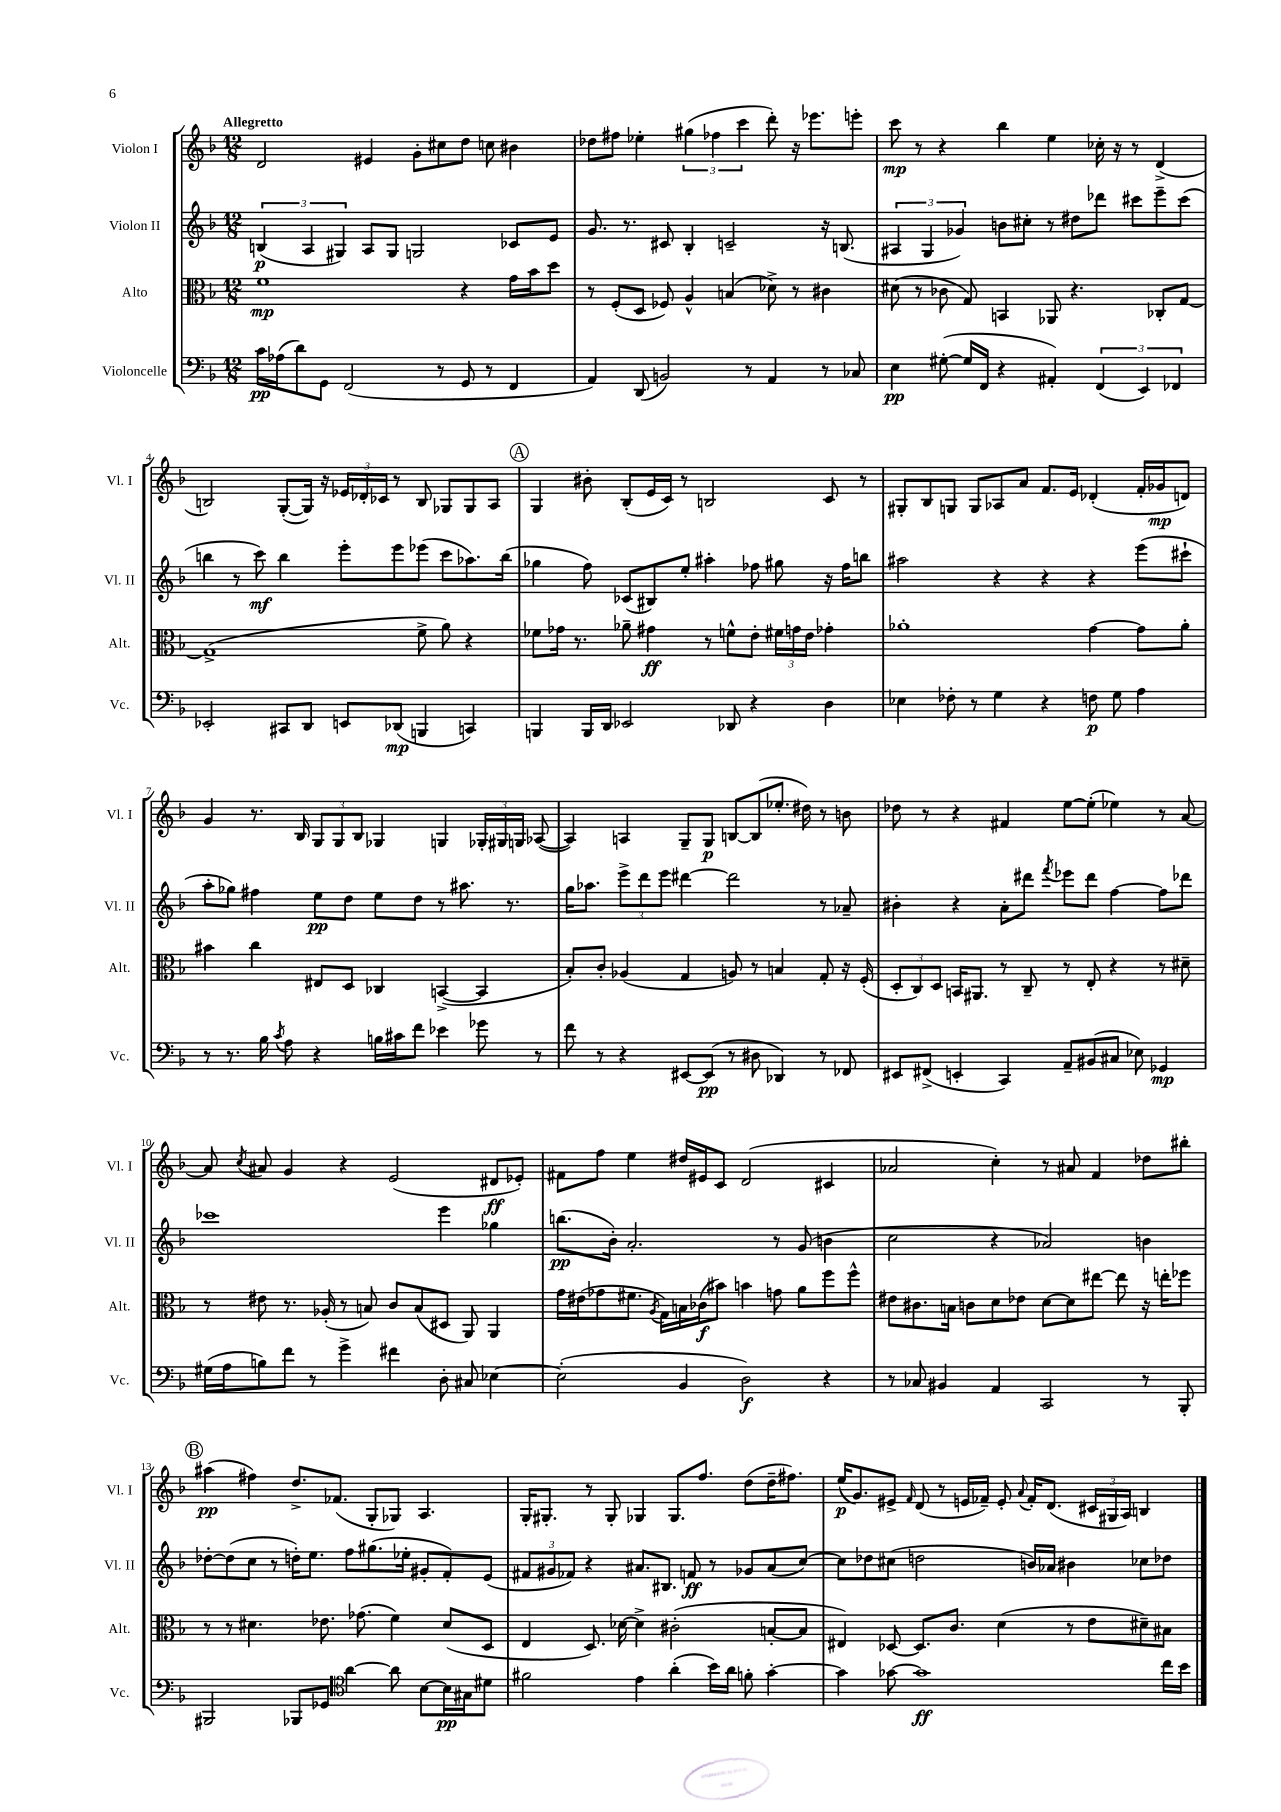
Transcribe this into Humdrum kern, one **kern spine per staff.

**kern	**dynam	**kern	**dynam	**kern	**dynam	**kern	**dynam
*part4	*part4	*part3	*part3	*part2	*part2	*part1	*part1
*staff4	*staff4	*staff3	*staff3	*staff2	*staff2	*staff1	*staff1
*I"Violoncelle	*	*I"Alto	*	*I"Violon II	*	*I"Violon I	*
*I'Vc.	*	*I'Alt.	*	*I'Vl. II	*	*I'Vl. I	*
*clefF4	*	*clefC3	*	*clefG2	*	*clefG2	*
*k[b-]	*	*k[b-]	*	*k[b-]	*	*k[b-]	*
*M12/8	*	*M12/8	*	*M12/8	*	*M12/8	*
=1	=1	=1	=1	=1	=1	=1	=1
!	!	!	!	!	!	!LO:TX:a:B:t=Allegretto	!
16c\LL	pp	1f	mp	(6Bn/	p	2d/	.
(16A-X\J	.	.	.	.	.	.	.
8d\)	.	.	.	.	.	.	.
.	.	.	.	6A/	.	.	.
8GG\J	.	.	.	.	.	.	.
.	.	.	.	6G#X/)	.	.	.
(2FF/	.	.	.	.	.	.	.
.	.	.	.	8A/L	.	4e#X/	.
.	.	.	.	8G#/J	.	.	.
.	.	.	.	2Gn/	.	8g'\L	.
8r	.	.	.	.	.	8cc#X\	.
8GG/	.	4r	.	.	.	8dd\J	.
8r	.	.	.	.	.	8ccn\	.
4FF/	.	16g\LL	.	8c-X/L	.	4b#X\	.
.	.	16b-\J	.	.	.	.	.
.	.	8dd\J	.	8e/J	.	.	.
=2	=2	=2	=2	=2	=2	=2	=2
4AA/)	.	8r	.	8.g/	.	8dd-X\L	.
.	.	(8F'/L	.	.	.	8ff#X\J	.
.	.	.	.	8.r	.	.	.
(8DD/	.	8D/J	.	.	.	4ee-X'\	.
2BBn/)	.	8F-X/)	.	8c#X/	.	.	.
.	.	4A^^/	.	4B-'/	.	(6gg#X\	.
.	.	.	.	.	.	6ff-X\	.
.	.	(4Bn/	.	2cn~/	.	.	.
.	.	.	.	.	.	6ccc\	.
8r	.	.	.	.	.	.	.
4AA/	.	8d-X^\)	.	.	.	8ddd'\)	.
.	.	8r	.	.	.	16r	.
.	.	.	.	.	.	8.eee-X\L	.
8r	.	4c#X\	.	16r	.	.	.
.	.	.	.	(8.Bn/	.	.	.
8C-X/	.	.	.	.	.	8eeen'\J	.
=3	=3	=3	=3	=3	=3	=3	=3
4E\	pp	(8d#X\	.	6A#X/	.	8ccc\	mp
.	.	8r	.	.	.	8r	.
.	.	.	.	6G/	.	.	.
([8G#X'\	.	8c-X\	.	.	.	4r	.
.	.	.	.	6g-X/)	.	.	.
16G#/LL]	.	8G/)	.	.	.	.	.
16FF/JJ	.	.	.	.	.	.	.
4r	.	4BBn/	.	8bn\L	.	4bb-\	.
.	.	.	.	8cc#X'\J	.	.	.
4AA#X'/)	.	8AA-X/	.	8r	.	4ee\	.
.	.	4.r	.	8dd#X\L	.	.	.
(6FF/	.	.	.	8ddd-X\J	.	16cc-X'\	.
.	.	.	.	.	.	16r	.
.	.	.	.	8ccc#X\L	.	8r	.
6EE/)	.	.	.	.	.	.	.
.	.	8C-X'/L	.	8eee~\	.	(4d^/	.
6FF-X/	.	.	.	.	.	.	.
.	.	[8G/J	.	(8ccc#\J	.	.	.
!!LO:LB:g=z
=4	=4	=4	=4	=4	=4	=4	=4
2EE-X'/	.	(1G^]	.	4bbn\	.	2Bn/)	.
.	.	.	.	8r	.	.	.
.	.	.	.	8ccc\)	mf	.	.
8CC#X/L	.	.	.	4bb\	.	([8G'/L	.
8DD/J	.	.	.	.	.	16G/Jk])	.
.	.	.	.	.	.	16r	.
8EEn/L	.	.	.	8eee'\L	.	24e-X/LL	.
.	.	.	.	.	.	24d-X'/	.
.	.	.	.	.	.	24c-X/JJ	.
(8DD-X/J	mp	.	.	8eee\	.	8r	.
4BBBn/	.	8f^\	.	(8eee-X\J	.	8B/	.
.	.	8a\)	.	8ccc\L	.	8G-X/L	.
4CCn/)	.	4r	.	8.aa-X\)	.	8G-/	.
.	.	.	.	.	.	8A/J	.
.	.	.	.	(16bb\Jk	.	.	.
!!LO:REH:place=s1:t=A
=5	=5	=5	=5	=5	=5	=5	=5
4BBBn/	.	8f-X\L	.	4gg-X\	.	4G/	.
.	.	16g-X\Jk	.	.	.	.	.
.	.	8.r	.	.	.	.	.
16BBB/LL	.	.	.	8ff\)	.	8b#X'\	.
16DD/JJ	.	.	.	.	.	.	.
2EE-X/	.	8a-X~\	.	(8c-X/L	.	(8B-'/L	.
.	.	4g#X\	ff	8B#X/)	.	16e/L	.
.	.	.	.	.	.	16c/JJ)	.
.	.	.	.	8ee'/J	.	8r	.
.	.	8r	.	4aa#X'\	.	2Bn/	.
8DD-X/	.	8fn^^\L	.	.	.	.	.
4r	.	8e'\J	.	8ff-X\	.	.	.
.	.	24f#X\LL	.	8gg#X\	.	.	.
.	.	24gn\	.	.	.	.	.
.	.	24e\JJ	.	.	.	.	.
4D\	.	4g-X'\	.	16r	.	8c/	.
.	.	.	.	16ff-\KL	.	.	.
.	.	.	.	8bbn\J	.	8r	.
=6	=6	=6	=6	=6	=6	=6	=6
4E-X\	.	1a-X'	.	2aa#X\	.	8G#X'/L	.
.	.	.	.	.	.	8B-/	.
8F-X'\	.	.	.	.	.	8Gn/J	.
8r	.	.	.	.	.	8G/L	.
4G\	.	.	.	4r	.	8A-X/	.
.	.	.	.	.	.	8a/J	.
4r	.	.	.	4r	.	8.f/L	.
.	.	.	.	.	.	16e/Jk	.
8Fn\	p	[4g\	.	4r	.	(4d-X'/	.
8G\	.	.	.	.	.	.	.
4A\	.	8g\L]	.	(8eee\L	.	16f'/LL	.
.	.	.	.	.	.	16g-X/J	mp
.	.	8a-'\J	.	8ccc#X`\J	.	8dn/J)	.
!!LO:LB:g=z
=7	=7	=7	=7	=7	=7	=7	=7
8r	.	4b#X\	.	8aa'\L	.	4g/	.
8.r	.	.	.	8gg-X\J)	.	.	.
.	.	4cc\	.	4ff#X\	.	8.r	.
16B-\	.	.	.	.	.	.	.
8qc/	.	.	.	.	.	.	.
8A\	.	.	.	.	.	.	.
.	.	.	.	.	.	16B-/	.
4r	.	8E#X/L	.	8ee\L	pp	12G/L	.
.	.	.	.	.	.	12G/	.
.	.	8D/J	.	8dd\J	.	.	.
.	.	.	.	.	.	12B-/J	.
16Bn\LL	.	4C-X/	.	8ee\L	.	4G-X/	.
16c#X\J	.	.	.	.	.	.	.
8f\J	.	.	.	8dd\J	.	.	.
4e-X\	.	([4BBn^/	.	8r	.	4Gn/	.
.	.	.	.	8.aa#X\	.	.	.
8g-X\	.	4BB/]	.	.	.	24G-X'/LL	.
.	.	.	.	.	.	24G#X/	.
.	.	.	.	8.r	.	.	.
.	.	.	.	.	.	24Gn/JJ	.
8r	.	.	.	.	.	([8A-X/	.
=8	=8	=8	=8	=8	=8	=8	=8
8f\	.	8B-'/L)	.	16gg\KL	.	4A-/])	.
.	.	.	.	8.aa-X\J	.	.	.
8r	.	8c'/J	.	.	.	.	.
4r	.	(4A-X/	.	12eee^\L	.	4An/	.
.	.	.	.	12ddd\	.	.	.
.	.	.	.	12eee\J	.	.	.
[8EE#X/L	.	4G/	.	[4ddd#X\	.	8G~/L	.
(8EE#/J]	pp	.	.	.	.	8G/J	p
8r	.	8An/)	.	2ddd#\]	.	[8Bn/L	.
8D#X\	.	8r	.	.	.	(8B/]	.
4DD-X/)	.	4Bn/	.	.	.	8.ee-X'/J	.
.	.	.	.	.	.	16dd#X\)	.
8r	.	8G'/	.	8r	.	8r	.
8FF-X/	.	16r	.	8a-X~/	.	8bn\	.
.	.	(16F'/	.	.	.	.	.
=9	=9	=9	=9	=9	=9	=9	=9
8EE#X/L	.	12D'/L	.	4b#X'\	.	8dd-X\	.
.	.	12C/)	.	.	.	.	.
(8FF#X^/J	.	.	.	.	.	8r	.
.	.	12D/J	.	.	.	.	.
4EEn'/	.	16BBn/KL	.	4r	.	4r	.
.	.	8.AA#X/J	.	.	.	.	.
4CC/)	.	8r	.	8a'\L	.	4f#X/	.
.	.	8C~/	.	8ddd#X\J	.	.	.
.	.	.	.	8qfff/	.	.	.
8AA~/L	.	8r	.	8eee-X\L	.	[8ee\L	.
(8BB#X/	.	8E'/	.	8ddd#\J	.	(8ee'\J]	.
8C#X/J	.	4r	.	[4ff\	.	4ee-X\)	.
8E-X\)	.	.	.	.	.	.	.
4GG-X/	mp	8r	.	8ff\L]	.	8r	.
.	.	8d#X~\	.	8ddd-X\J	.	[8a/	.
!!LO:LB:g=z
=10	=10	=10	=10	=10	=10	=10	=10
(16G#X\LL	.	8r	.	1ccc-X	.	8a/]	.
16A\J	.	.	.	.	.	.	.
.	.	.	.	.	.	8qcc/	.
8Bn\)	.	8e#X\	.	.	.	8a#X/	.
8f\J	.	8.r	.	.	.	4g/	.
8r	.	.	.	.	.	.	.
.	.	(16A-X'/	.	.	.	.	.
4g^\	.	8r	.	.	.	4r	.
.	.	8Bn/)	.	.	.	.	.
4f#X\	.	8c/L	.	.	.	(2e/	.
.	.	(8B/	.	.	.	.	.
8D'\	.	8D#X/J	.	4eee\	.	.	.
8C#X/	.	8AA/)	.	.	.	.	.
[4E-X\	.	4AA/	.	4gg-X\	.	8d#X/L	ff
.	.	.	.	.	.	8e-X'/J)	.
=11	=11	=11	=11	=11	=11	=11	=11
(2E-'\]	.	16g\LL	.	(8.bbn\L	pp	8f#X\L	.
.	.	(16e#X\J	.	.	.	.	.
.	.	8g-X\	.	.	.	8ff\J	.
.	.	.	.	16b-'\Jk)	.	.	.
.	.	8.f#X\J	.	2.a'/	.	4ee\	.
.	.	8qA/	.	.	.	.	.
.	.	16G\LL)	.	.	.	.	.
4BB-/	.	16Bn\	.	.	.	16dd#X/LL	.
.	.	(16c-X\J	f	.	.	16e#X/J	.
.	.	8b#X\J)	.	.	.	8c/J	.
2D\)	f	4bn\	.	.	.	(2d/	.
.	.	8gn\	.	8r	.	.	.
.	.	8a\L	.	(8g/	.	.	.
4r	.	8ff\	.	4bn\	.	4c#X/	.
.	.	8ff^^\J	.	.	.	.	.
=12	=12	=12	=12	=12	=12	=12	=12
8r	.	8e#X\L	.	2cc\	.	2a-X/	.
8C-X/	.	8.c#X\	.	.	.	.	.
4BB#X/	.	.	.	.	.	.	.
.	.	16Bn\Jk	.	.	.	.	.
.	.	8cn\L	.	.	.	.	.
4AA/	.	8d\	.	4r	.	4cc'\)	.
.	.	8e-X\J	.	.	.	.	.
2CC/	.	[8d\L	.	2a-X/)	.	8r	.
.	.	8d\]	.	.	.	8a#X/	.
.	.	[8ee#X\J	.	.	.	4f/	.
.	.	8ee#\]	.	.	.	.	.
8r	.	16r	.	4bn\	.	8dd-X\L	.
.	.	16een'\KL	.	.	.	.	.
8BBB-'/	.	8ff-X\J	.	.	.	8bb#X'\J	.
!!LO:LB:g=z
!!LO:REH:place=s1:t=B
=13	=13	=13	=13	=13	=13	=13	=13
2BBB#X/	.	8r	.	[8dd-X'\L	.	(4aa#X\	pp
.	.	8r	.	(8dd-\]	.	.	.
.	.	4.d#X\	.	8cc\J	.	4ff#X\)	.
.	.	.	.	8r	.	.	.
8BBB-X/L	.	.	.	16ddn'\KL)	.	8.dd^/L	.
.	.	.	.	8.ee\J	.	.	.
8GG-X/J	.	8.e-X\	.	.	.	.	.
.	.	.	.	.	.	(8.f-X/J	.
*clefC4	*	*	*	*	*	*	*
[4a\	.	.	.	8ff\L	.	.	.
.	.	(8.g-X\	.	.	.	.	.
.	.	.	.	(8.gg#X\	.	8G'/L	.
8a\]	.	4f\)	.	.	.	8G-X/J)	.
.	.	.	.	16ee-X'\Jk	.	.	.
[8B-\L	.	.	.	8g#X'/L	.	4.A/	.
16B-\L]	pp	(8d#/L	.	8f'/)	.	.	.
16G#X\J	.	.	.	.	.	.	.
8d#X\J	.	8D/J	.	(8e/J	.	.	.
=14	=14	=14	=14	=14	=14	=14	=14
2f#X\	.	4E/	.	12f#X/L	.	16G'/KL	.
.	.	.	.	.	.	8.G#X'/J	.
.	.	.	.	12g#X/	.	.	.
.	.	.	.	12f-X/J)	.	.	.
.	.	8.D/)	.	4r	.	8r	.
.	.	.	.	.	.	8G#'/	.
.	.	[16d-X\	.	.	.	.	.
4e\	.	4d-^\]	.	8.a#X/L	.	4G-X/	.
.	.	.	.	8.B#X/J	.	.	.
(4a'\	.	(2c#X'\	.	.	.	8.G-/L	.
.	.	.	.	8fn/	ff	.	.
.	.	.	.	.	.	8.ff/J	.
16b-\LL)	.	.	.	8r	.	.	.
16a\JJ	.	.	.	.	.	.	.
8fn'\	.	.	.	8g-X/L	.	(8dd\L	.
[4g'\	.	[8Bn'/L	.	(8a#/	.	16dd~\K	.
.	.	.	.	.	.	8.ff#X\J)	.
.	.	8B/J]	.	[8cc/J)	.	.	.
=15	=15	=15	=15	=15	=15	=15	=15
4g\]	.	4E#X/)	.	8cc\L]	.	(16ee/KL	p
.	.	.	.	.	.	8.g/)	.
.	.	.	.	8dd-X\	.	.	.
[8g-X\	.	[8D-X/	.	(8cc#X\J	.	8e#X^/J	.
.	.	.	.	.	.	16qqf/	.
1g-]	ff	8.D-/L]	.	2ddn\	.	(8d/	.
.	.	.	.	.	.	8r	.
.	.	8.c/J	.	.	.	.	.
.	.	.	.	.	.	16en/LL	.
.	.	.	.	.	.	16f-X~/JJ)	.
.	.	(4d\	.	.	.	8e'/	.
.	.	.	.	.	.	8qqa/	.
.	.	.	.	16bn/LL)	.	16f-'/KL	.
.	.	.	.	16a-X/JJ	.	(8.d/J	.
.	.	8r	.	4b#X\	.	.	.
.	.	8e\L	.	.	.	24c#X/LL	.
.	.	.	.	.	.	24G#X/	.
.	.	.	.	.	.	24A/JJ)	.
.	.	8d#X~\)	.	8cc-X\L	.	4Bn/	.
16cc\LL	.	8B#X\J	.	8dd-X\J	.	.	.
16b-\JJ	.	.	.	.	.	.	.
==	==	==	==	==	==	==	==
*-	*-	*-	*-	*-	*-	*-	*-
